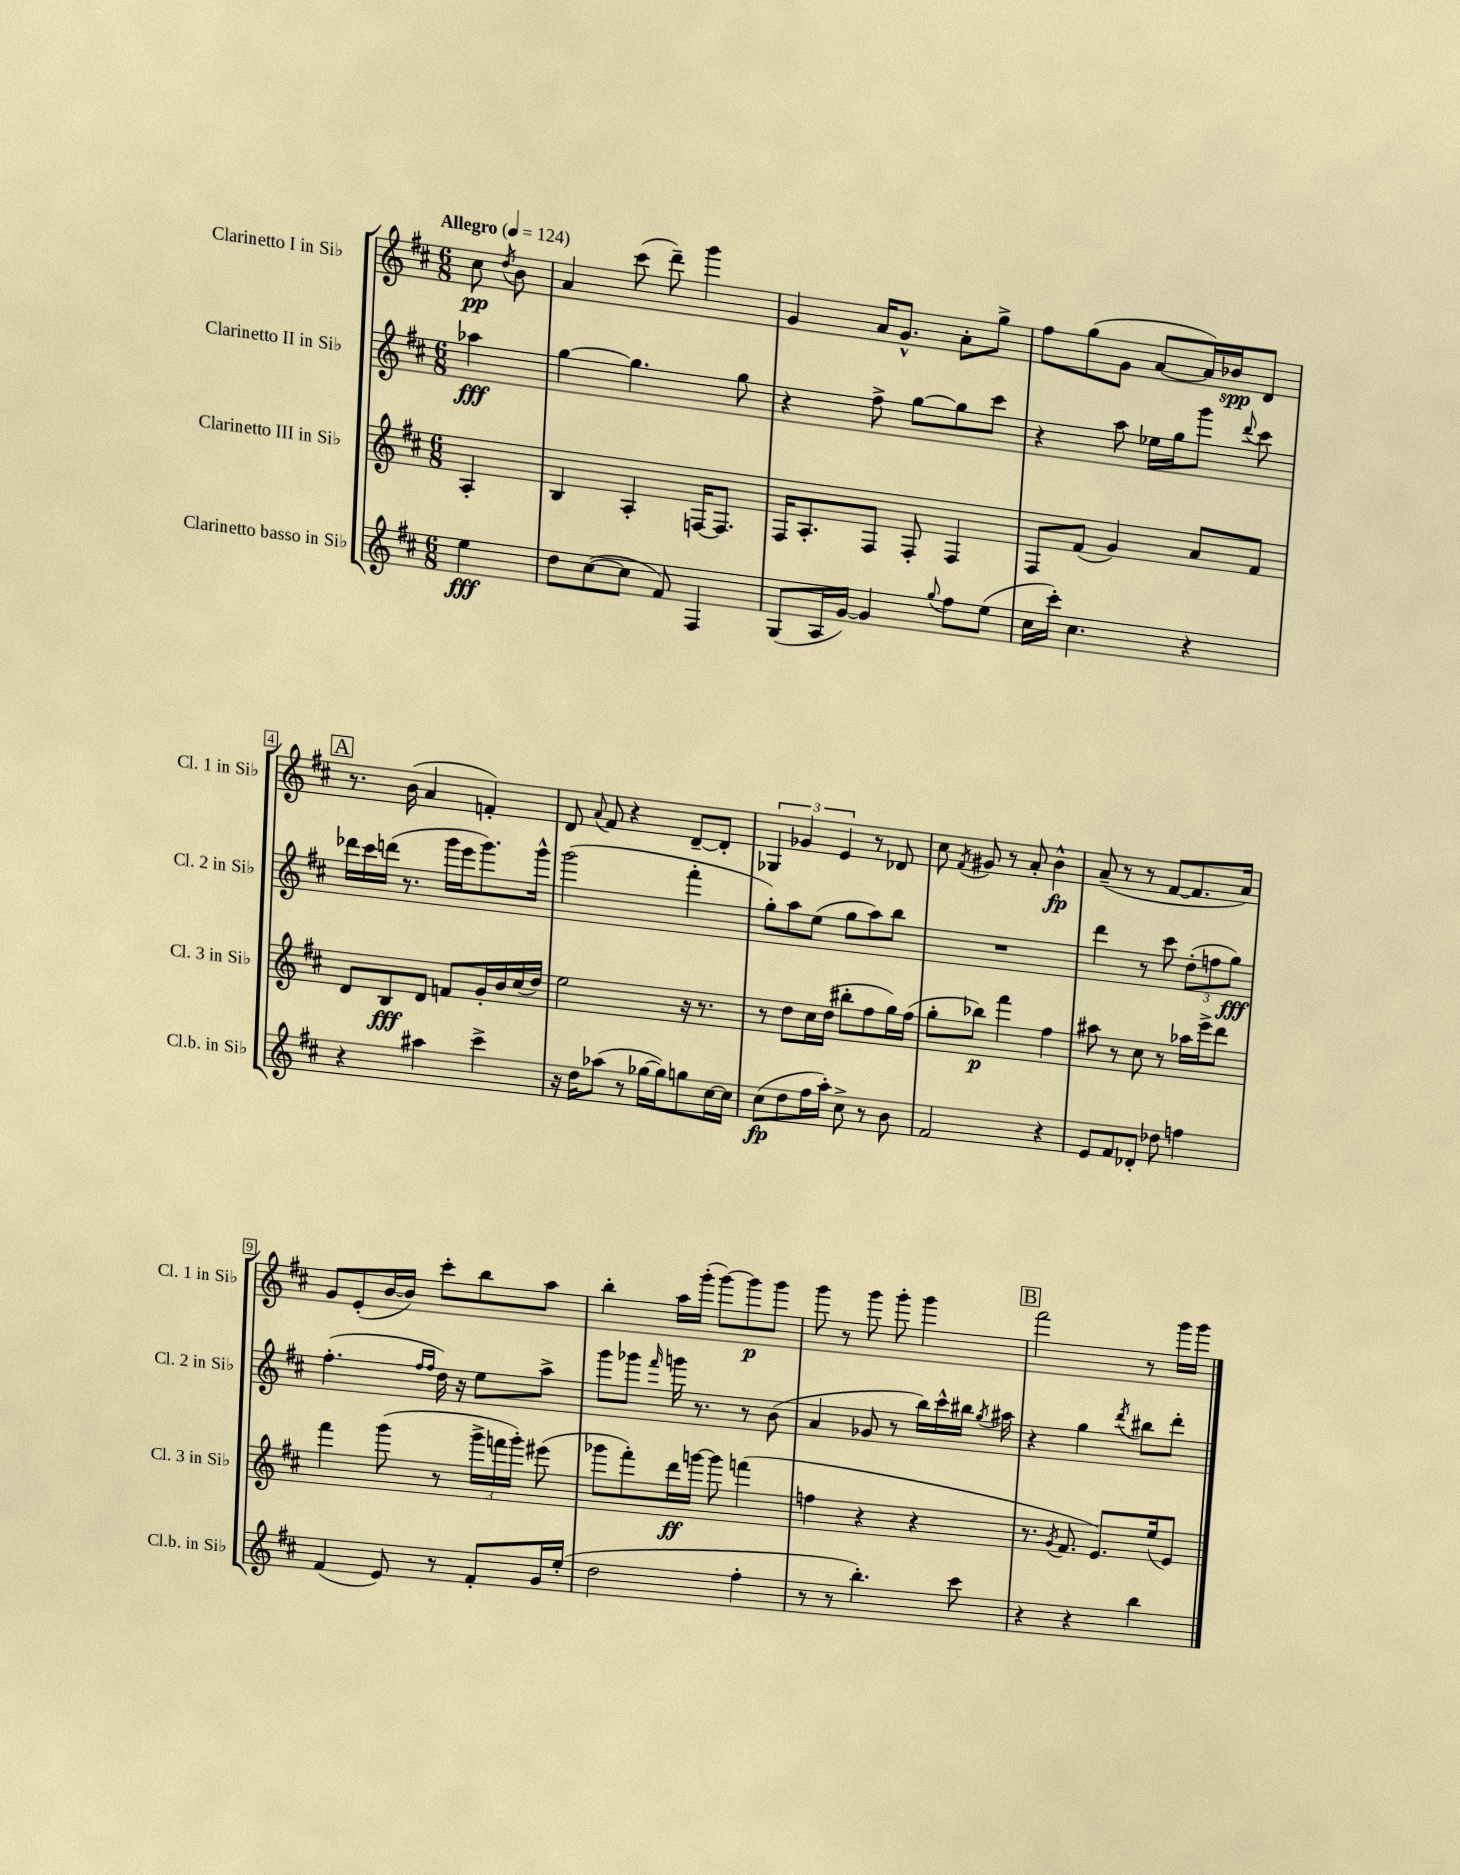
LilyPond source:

<<
\new StaffGroup <<
\new Staff = "s0" \with { instrumentName = "Clarinetto I in Sib" shortInstrumentName = "Cl. 1 in Sib" } {
    \clef treble \key d \major \numericTimeSignature \time 6/8 \partial 4 \tempo "Allegro" 4 = 124
    \autoBeamOff cis''8\pp \acciaccatura { d''8 } b'8 |
    a'4 cis'''8( d'''8--) g'''4 |
    g'4 a'16[ g'8.]-^ a'8[-. g''8]-> |
    fis''8[ g''8( g'8] a'8[~ a'16) bes'16\spp d'8] |
    \mark \markup { \box "A" } r8. b'16( a'4 f'4-.) |
    d'8 \appoggiatura { a'8 } fis'8 r4 d'8[~-- d'8]-. |
    \tuplet 3/2 { ges4 ges'4 e'4 } r8 des'8 |
    cis''8 \acciaccatura { fis'8 } gis'8 r8 a'8-. b'4-^\fp |
    a'8--( r8 r8 fis'8[~ fis'8. a'16]) |
    g'8[ e'8-.( b'16~ b'16]) cis'''8[-. b''8 a''8] |
    b''4-. a''16[ g'''16]-.( g'''8[~) g'''8\p g'''8] |
    g'''8 r8 g'''8 g'''8-. g'''4 |
    \mark \markup { \box "B" } fis'''2 r8 g'''16[ g'''16] \bar "|." |
}
\new Staff = "s1" \with { instrumentName = "Clarinetto II in Sib" shortInstrumentName = "Cl. 2 in Sib" } {
    \clef treble \key d \major \numericTimeSignature \time 6/8 \partial 4
    \autoBeamOff aes''4\fff |
    g''4~ g''4. g''8 |
    r4 fis''8-> g''8[~ g''8 cis'''8] |
    r4 a''8 ees''16[ g''16 g'''8] \appoggiatura { d'''8 } cis'''8 |
    \mark \markup { \box "A" } des'''16[ cis'''16 d'''16]( r8. g'''16[ e'''16 g'''8.) g'''16]-^ |
    g'''2( fis'''4-. |
    g''8[-.) a''8 e''8]( g''8[ a''8) b''8] |
    R2. |
    d'''4 r8 cis'''8 \tuplet 3/2 { d''8[-.( f''8 g''8]\fff) } |
    fis''4.-.( \grace { fis''16[ fis''16] } d''16) r16 e''8[ a''8]-> |
    g'''8[ ges'''8] \grace { fis'''16 } g'''16 r8. r8 b'8( |
    a'4 ges'8 r8 b''16[) cis'''16-^ bis''16] \acciaccatura { g''8 } ais''16 |
    \mark \markup { \box "B" } r4 g''4 \acciaccatura { d'''8 } bis''8[ d'''8]-. \bar "|." |
}
\new Staff = "s2" \with { instrumentName = "Clarinetto III in Sib" shortInstrumentName = "Cl. 3 in Sib" } {
    \clef treble \key d \major \numericTimeSignature \time 6/8 \partial 4
    \autoBeamOff a4-. |
    b4 a4-. f16[~ f8.] |
    fis16[ a8.-. fis8] fis8-. fis4 |
    fis8[ fis'8]( g'4) a'8[ fis'8] |
    \mark \markup { \box "A" } d'8[ b8\fff d'8] f'8[ g'16-. b'16 cis''16( d''16]) |
    e''2 r16 r8. |
    r8 d''8[ cis''16 d''16]( bis''8[-. fis''8 g''16) fis''16]( |
    g''8[-. bes''8]\p) fis'''4 fis''4 |
    ais''8 r8 cis''8 r8 aes''16[ e'''16-> d'''8] |
    fis'''4 g'''8( r8 \tuplet 3/2 { g'''16[-> f'''16 g'''16]-.) } eis'''8( |
    ges'''8[ fis'''8-.) d'''16\ff g'''16]~ g'''8 f'''4( |
    f''4 r4 r4 |
    \mark \markup { \box "B" } r8. \acciaccatura { g'8 } fis'8. e'8.[) e''16( e'8]) \bar "|." |
}
\new Staff = "s3" \with { instrumentName = "Clarinetto basso in Sib" shortInstrumentName = "Cl.b. in Sib" } {
    \clef treble \key d \major \numericTimeSignature \time 6/8 \partial 4
    \autoBeamOff e''4\fff |
    d''8[ cis''8~( cis''8] fis'8) fis4 |
    g8[( a16 g'16]~) g'4 \appoggiatura { g''8 } fis''8[ e''8]( |
    cis''16[ cis'''16]-.) cis''4. r4 |
    \mark \markup { \box "A" } r4 ais''4 cis'''4-> |
    r16 d''16[ aes''8]( r8 ges''16[~ ges''16) g''8 cis''16~ cis''16] |
    cis''8[\fp( d''8 fis''16 a''16]-.) cis''8-> r8 b'8 |
    fis'2 r4 |
    e'8[ fis'8 des'8]-. des''8 f''4 |
    fis'4( e'8) r8 fis'8[-. g'16 e''16]-.( |
    d''2 fis''4-. |
    r8 r8 b''4.-.) cis'''8 |
    \mark \markup { \box "B" } r4 r4 b''4 \bar "|." |
}
>>
>>
\layout { \context { \Score \override BarNumber.stencil = #(make-stencil-boxer 0.1 0.3 ly:text-interface::print) } }
